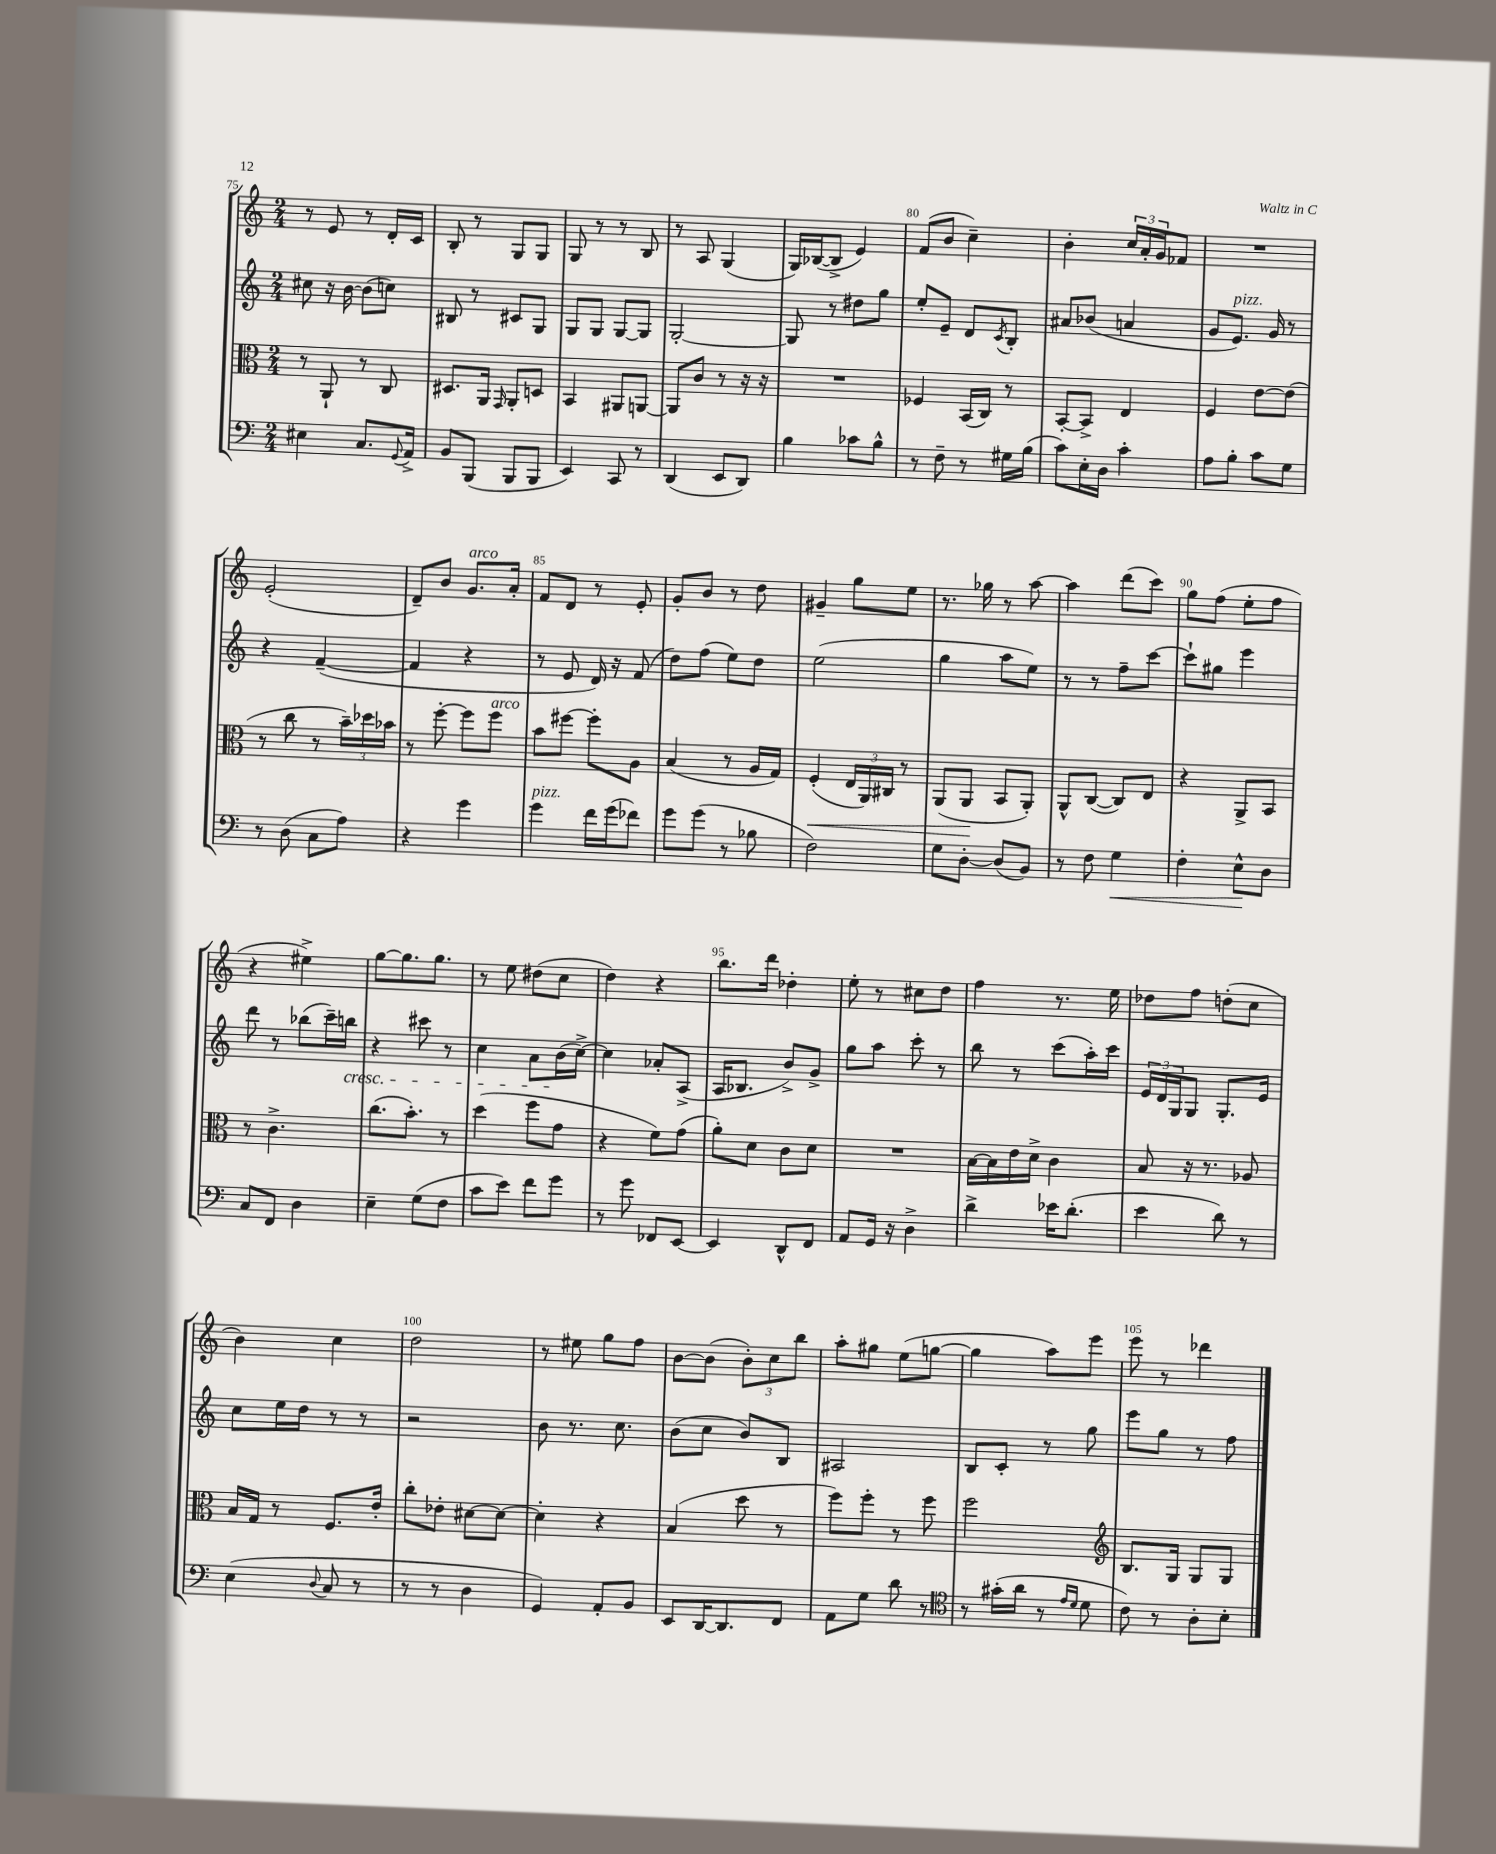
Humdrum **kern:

**kern	**kern	**kern	**kern
*staff4	*staff3	*staff2	*staff1
*clefF4	*clefC3	*clefG2	*clefG2
*k[]	*k[]	*k[]	*k[]
*M2/4	*M2/4	*M2/4	*M2/4
4E#	8r	8cc#	8r
.	8AA`	16r	8e
.	.	[16b	.
8.C	8r	(8b]	8r
.	8C	8cc)	16d'
8qqGG	.	.	.
16AA^	.	.	16c
=	=	=	=
8BB	8.D#	8B#	8B'
(8BBB	.	8r	8r
.	16AA	.	.
.	16qqGG	.	.
8BBB	8AA'	8c#	8G
8BBB	8D	8G	8G
=	=	=	=
4EE)	4BB	8G	8G
.	.	8G	8r
8CC	8AA#	[8G	8r
8r	[8AA	8G]	8B
=	=	=	=
(4DD	8AA]	[2G'	8r
.	8c	.	8A
8EE	8r	.	(4G
8DD)	16r	.	.
.	16r	.	.
=	=	=	=
4B	2r	8G]	16G)
.	.	.	([16B-
.	.	8r	8B-^]
8c-	.	8dd#	4e)
8B^^	.	8gg	.
=	=	=	=
8r	4F-	8ee'	(8f
8F~	.	8e~	8b
8r	(16BB	8d	4cc~)
.	16C)	.	.
.	.	8qc	.
16G#	8r	8B'	.
(16B	.	.	.
=	=	=	=
8c)	[8BB'	8a#	4b'
16E'	8BB^]	(8b-	.
16D	.	.	.
4c'	4E	4a	24cc
.	.	.	24a'
.	.	.	24g
.	.	.	8f-
=	=	=	=
8A	4F	8g	2r
8B'	.	8.e)	.
8c	[8e	.	.
.	.	16g	.
8G	(8e]	8r	.
=	=	=	=
8r	8r	4r	(2e'
(8D	8cc	.	.
8C	8r	([4f~	.
8A)	24b~)	.	.
.	24dd-	.	.
.	24b-	.	.
=	=	=	=
4r	8r	4f]	8d~)
.	[8ff'	.	8b
4g	8ff]	4r	8.g
.	8ff	.	.
.	.	.	16a'
=	=	=	=
4g	8b	8r	8f
.	[8ff#	8e	8d
16f	8ff#']	16d)	8r
(16g	.	16r	.
8f-)	8A	(8f	8e'
=	=	=	=
8g	(4B	8dd)	8g'
(8g	.	(8ff	8b
8r	8r	8ee)	8r
8B-	16A	8dd	8dd
.	16G)	.	.
=	=	=	=
2F)	(4F'	(2ee	4g#~
.	24E	.	8gg
.	24AA)	.	.
.	24C#	.	.
.	8r	.	8ee
=	=	=	=
8G	(8AA	4gg	8.r
[8D'	8AA	.	.
.	.	.	16gg-
(8D]	8BB	8aa	8r
8BB)	8AA')	8ee)	[8aa
=	=	=	=
8r	8AA^^	8r	4aa]
8F	([8C	8r	.
4G	8C])	8ff~	(8ddd
.	8E	[8ccc	8ccc)
=	=	=	=
4F'	4r	8ccc`]	8gg
.	.	8gg#	(8ff
8E^^	8AA^	4eee	8ee'
8D	8BB	.	8ff
=	=	=	=
8C	8r	8ddd	4r
8FF	4.c^	8r	.
4D	.	(8bb-	4ee#^)
.	.	16ccc~)	.
.	.	16bb	.
=	=	=	=
4E~	(8.cc	4r	[8gg
.	.	.	8.gg]
.	8.b')	.	.
(8G	.	8ccc#	.
.	.	.	8.gg
8F	8r	8r	.
=	=	=	=
8c	(4dd	4cc	8r
8e)	.	.	8ee
8f	8ff	8a	(8dd#
8g	8g	(16b	8cc
.	.	[16cc^)	.
=	=	=	=
8r	4r	4cc]	4dd)
8g	.	.	.
8FF-	8f)	8a-'	4r
[8EE	(8g	(8A^	.
=	=	=	=
4EE]	8a')	16A	8.bb
.	.	8.B-	.
.	8d	.	.
.	.	.	16ddd
8DD^^	8c	8b^)	4dd-'
8FF	8d	8g^	.
=	=	=	=
8AA	2r	8gg	8ee'
16GG	.	8aa	8r
16r	.	.	.
4D^	.	8ccc'	8cc#
.	.	8r	8dd
=	=	=	=
4d^	[16B	8bb	4ff
.	16B]	.	.
.	16e	8r	.
.	16d^	.	.
16e-	4c	(8ccc	8.r
(8.d'	.	.	.
.	.	16aa')	.
.	.	16ccc	16ee
=	=	=	=
4e	8B	24e	8dd-
.	.	24d	.
.	.	24G	.
.	16r	8G	8ff
.	8.r	.	.
8d)	.	8.G'	(8dd'
8r	8A-	.	8cc
.	.	16e	.
=	=	=	=
(4E	16B	8cc	4b)
.	16G	.	.
.	8r	16ee	.
.	.	16dd	.
8qqD	.	.	.
8C	8.F	8r	4cc
8r	.	8r	.
.	16e'	.	.
=	=	=	=
8r	8cc'	2r	2dd
8r	8e-'	.	.
4D	[8d#	.	.
.	8d#_	.	.
=	=	=	=
4GG)	4d#']	8b	8r
.	.	8.r	8ee#
8AA'	4r	.	8gg
.	.	8.cc	.
8BB	.	.	8ff
=	=	=	=
8EE	(4B	(8b	[8b
[16DD	.	8cc	(8b]
8.DD]	.	.	.
.	8dd	8b)	12b')
.	.	.	12cc
8FF	8r	8B	.
.	.	.	12bb
=	=	=	=
8AA	8ff)	2A#	8aa'
8G	8ff'	.	8gg#
8d	8r	.	(8ee
8r	8ff	.	[8gg
=	=	=	=
*clefC4	*	*	*
8r	2ff	8B	4gg]
(16g#'	.	8c'	.
16a	.	.	.
8r	.	8r	8aa)
16qqe	.	.	.
16qqd	.	.	.
8d	.	8gg	8eee
=	=	=	=
*	*clefG2	*	*
8c)	8.B	8eee	8eee
8r	.	8gg	8r
.	16G	.	.
8A'	8G	8r	4ddd-
8B'	8G	8ff	.
==	==	==	==
*-	*-	*-	*-
